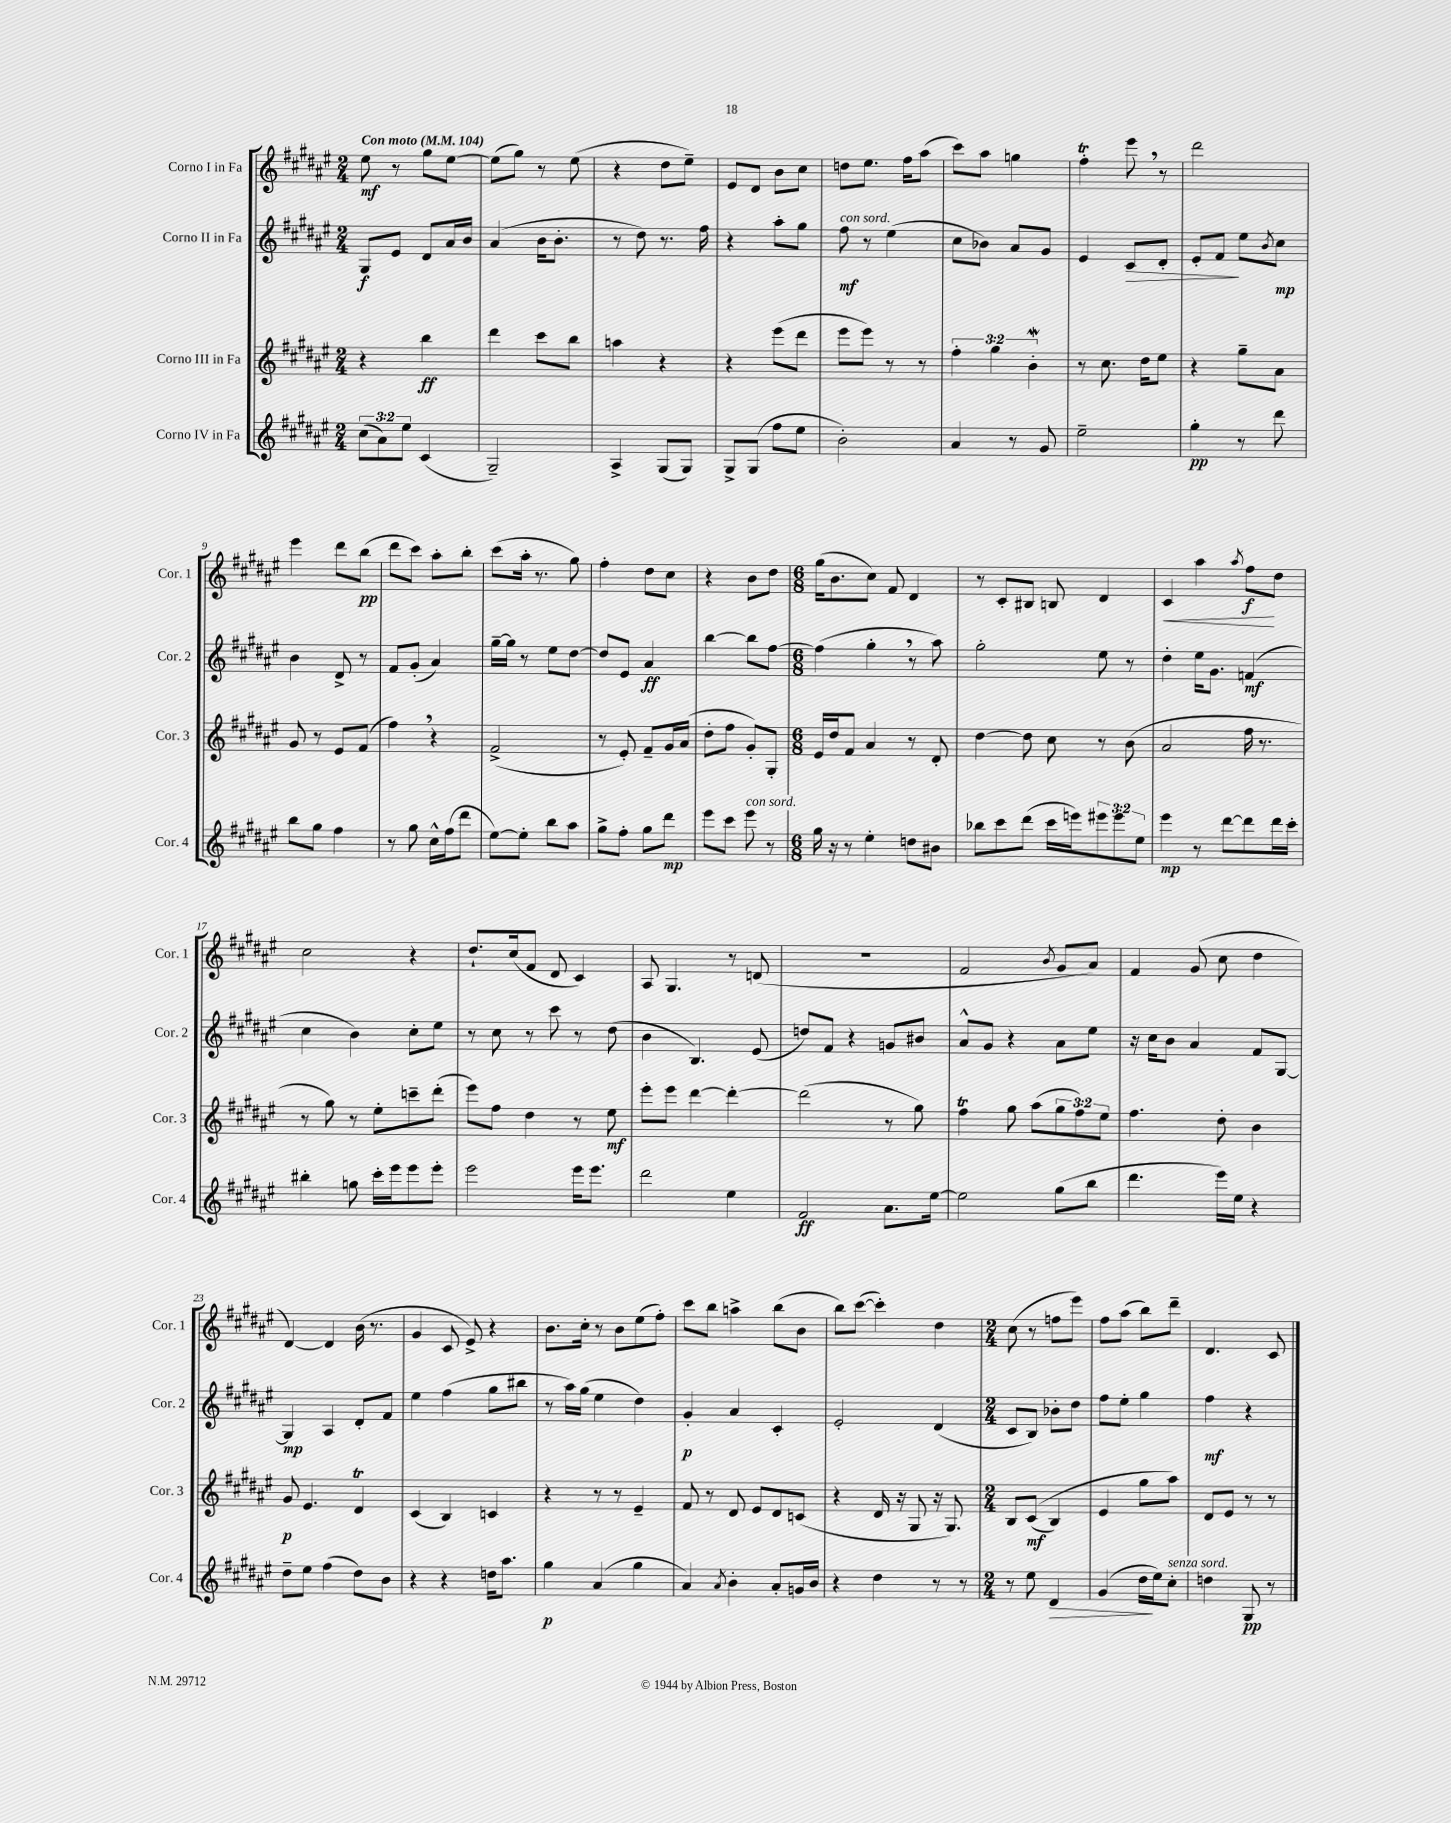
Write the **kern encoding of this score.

**kern	**kern	**kern	**kern
*staff4	*staff3	*staff2	*staff1
*clefG2	*clefG2	*clefG2	*clefG2
*k[f#c#g#d#a#e#]	*k[f#c#g#d#a#e#]	*k[f#c#g#d#a#e#]	*k[f#c#g#d#a#e#]
*M2/4	*M2/4	*M2/4	*M2/4
*MM104	*MM104	*MM104	*MM104
(12cc#	4r	8G#	8ee#
12a#)	.	.	.
.	.	8e#	8r
12ee#	.	.	.
(4c#	4bb	8d#	8gg#
.	.	16a#	[8ee#
.	.	16b	.
=	=	=	=
2G#~)	4ddd#	(4a#	(8ee#]
.	.	.	8gg#)
.	8ccc#	16b	8r
.	.	8.b'	.
.	8bb	.	(8ee#
=	=	=	=
4A#^	4aa	8r	4r
.	.	8dd#)	.
(8G#	4r	8.r	8dd#
8G#)	.	.	8ee#~)
.	.	16ff#	.
=	=	=	=
8G#^	4r	4r	8e#
(8G#	.	.	8d#
8ff#	(8eee#	8aa#'	8b
8ee#	8ddd#	8gg#	8cc#
=	=	=	=
2b')	8eee#	8ff#	8dd
.	8eee#)	8r	8.ee#
.	8r	(4ee#	.
.	.	.	16ff#
.	8r	.	(8aa#
=	=	=	=
4a#	6ff#'	8cc#	8ccc#)
.	.	8b-)	8aa#
.	6gg#	.	.
8r	.	8a#	4gg
.	6b'	.	.
8g#	.	8g#	.
=	=	=	=
2ee#~	8r	4e#	4ff#'
.	8.cc#	.	.
.	.	8c#	8eee#
.	16dd#	.	.
.	8ee#	8d#'	8r
=	=	=	=
4gg#'	4r	8e#'	2ddd#
.	.	8f#	.
8r	8gg#~	8ee#	.
.	.	8qb	.
8ddd#	8a#	8cc#	.
=	=	=	=
8bb	8g#	4b	4eee#
8gg#	8r	.	.
4ff#	8e#	8d#^	8ddd#
.	(8f#	8r	(8bb
=	=	=	=
8r	4ff#)	8f#	8ddd#
8gg#	.	(8g#'	8ccc#)
16cc#^^	4r	4a#)	8aa#'
(16ff#	.	.	.
8ddd#	.	.	8bb'
=	=	=	=
[8ee#)	(2f#^	[16gg#~	(8ccc#
.	.	16gg#]	.
8ee#']	.	8r	16aa#'
.	.	.	8.r
8bb	.	8ee#	.
8aa#	.	[8dd#	8gg#)
=	=	=	=
8gg#^	8r	8dd#]	4ff#'
8ff#'	8e#')	8e#	.
8gg#	8f#~	4a#	8dd#
8ddd#	16g#	.	8cc#
.	(16a#	.	.
=	=	=	=
8eee#	8dd#'	[4bb	4r
8ccc#	8ff#	.	.
8eee#	8g#')	8bb]	8b
8r	8G#'	[8ff#	8dd#
=	=	=	=
*M6/8	*M6/8	*M6/8	*M6/8
16gg#	16e#	(4ff#]	(16gg#
16r	16dd#	.	8.b
8r	8f#	.	.
4ee#'	4a#	4gg#'	8cc#)
.	.	.	8f#
8dd	8r	8r	4d#
8b#	8d#'	8aa#)	.
=	=	=	=
8bb-	[4dd#	2gg#'	8r
8ccc#	.	.	8c#'
(8ddd#	8dd#]	.	8B#
16ccc#	8cc#	.	8B
16eee)	.	.	.
12eee#	8r	8ee#	4d#
12eee#	.	.	.
.	(8b	8r	.
12ee#	.	.	.
=	=	=	=
4eee#	2a#	4dd#'	4c#
8r	.	16ee#	4aa#
.	.	8.g#	.
[8ddd#	.	.	.
.	.	.	8qaa#
8ddd#]	16ff#	(4f	8ff#
.	8.r	.	.
16ddd#	.	.	8dd#
16ccc#'	.	.	.
=	=	=	=
4bb#'	8r	4cc#	2cc#
.	8gg#)	.	.
8gg	8r	4b)	.
16ccc#'	8ee#'	.	.
16eee#	.	.	.
8eee#	8ccc~	8cc#'	4r
8eee#'	(8ddd#'	8ee#	.
=	=	=	=
2eee#	8eee#)	8r	8.dd#`
.	8ff#	8cc#	.
.	.	.	(16cc#
.	4dd#	8r	8f#
.	.	8ccc#	8d#
16eee#	8r	8r	4c#)
8.eee#	.	.	.
.	8ee#	(8dd#	.
=	=	=	=
2ddd#	8eee#'	4b	8A#
.	8eee#	.	4.G#
.	[4ddd#	4.B)	.
4ee#	4ddd#'_	.	8r
.	.	(8e#	(8d
=	=	=	=
2f#	(2ddd#]	8dd)	2.r
.	.	8f#	.
.	.	4r	.
8.a#	8r	8g	.
.	8gg#)	8b#	.
[16ee#	.	.	.
=	=	=	=
2ee#]	4ff#	8a#^^	2f#
.	.	8g#	.
.	8gg#	4r	.
.	(8aa#	.	.
.	.	.	8qb
(8gg#	12gg#	8a#	8g#
.	12ff#)	.	.
8bb	.	8ee#	8a#)
.	12ee#	.	.
=	=	=	=
4.ddd#	4.ff#	16r	4f#
.	.	16cc#	.
.	.	8b	.
.	.	4a#	(8g#
16eee#)	8dd#'	.	8cc#
16ee#	.	.	.
4r	4b	8f#	4dd#
.	.	[8G#	.
=	=	=	=
8dd#~	8g#	4G#]	[4d#)
8ee#	4.e#	.	.
(4ff#	.	4A#	4d#]
8dd#)	4d#	8d#'	(16b
.	.	.	8.r
8b	.	8f#	.
=	=	=	=
4r	(4c#	4ee#	4g#
4r	4B)	(4ff#	8c#
.	.	.	8e#^)
16dd	4c	8gg#	4r
8.aa#	.	.	.
.	.	8bb#	.
=	=	=	=
4gg#	4r	8r	8.b
.	.	16aa#)	.
.	.	(16gg#	16cc#'
(4a#	8r	4ee#	8r
.	8r	.	8b
4gg#	4e#~	4dd#)	(8ee#
.	.	.	8ff#')
=	=	=	=
4a#)	8f#	4g#'	8ccc#
.	8r	.	8bb
8qa#	.	.	.
4b'	8d#	4a#	4aa^
.	8e#	.	.
8a#'	8d#	4c#'	(8bb
16g	(8c	.	8b
16b	.	.	.
=	=	=	=
4r	4r	2e#'	8bb)
.	.	.	([8ccc#
4dd#	16d#	.	4ccc#'])
.	16r	.	.
.	8G#	.	.
8r	16r	(4d#	4dd#
.	8.G#)	.	.
8r	.	.	.
=	=	=	=
*M2/4	*M2/4	*M2/4	*M2/4
8r	8B	8c#	(8cc#
8ee#	&((8c#	8B)	8r
4d#	4B)	8b-'	8ff
.	.	8dd#	8eee#)
=	=	=	=
(4g#	4e#	8ff#	8ff#
.	.	8ee#'	(8aa#
16dd#	8gg#	4gg#	8bb)
16ee#)	.	.	.
8cc#'	8aa#&)	.	8ddd#~
=	=	=	=
4dd	8d#	4ff#	4.d#
.	8e#	.	.
8G#	8r	4r	.
8r	8r	.	8c#
==	==	==	==
*-	*-	*-	*-
